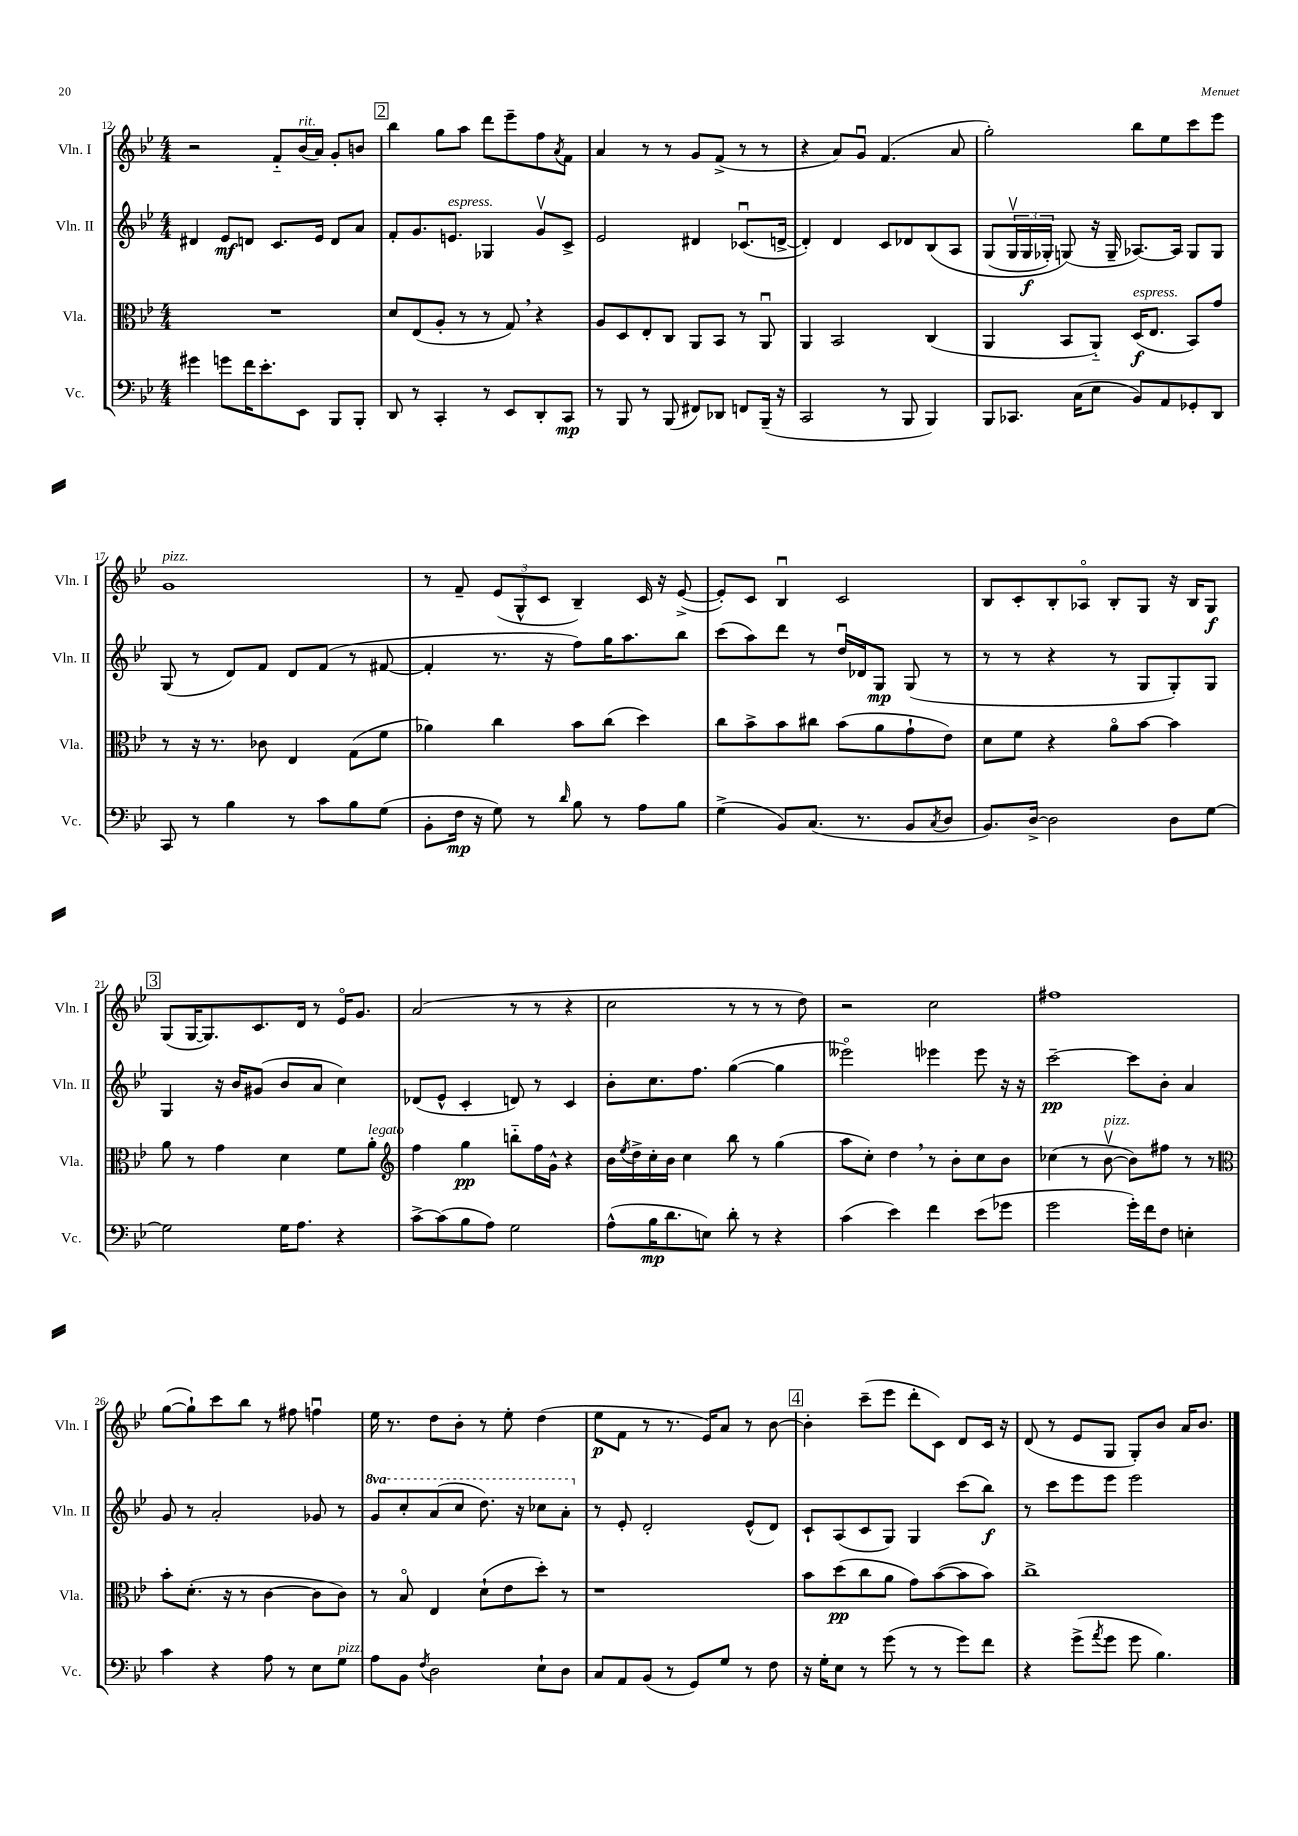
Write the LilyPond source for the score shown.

<<
\new StaffGroup <<
\new Staff = "s0" \with { instrumentName = "Vln. I" shortInstrumentName = "Vln. I" } {
    \clef treble \key bes \major \numericTimeSignature \time 4/4
    r2 f'8-_ bes'16^\markup { \italic "rit." }( a'16) g'8-. b'8 |
    \mark \markup { \box "2" } bes''4 g''8 a''8 d'''8 ees'''8-- f''8 \acciaccatura { a'8 } f'8 |
    a'4 r8 r8 g'8 f'8->( r8 r8 |
    r4 a'8) g'8\downbow f'4.( a'8 |
    g''2-.) bes''8 ees''8 c'''8 ees'''8 |
    g'1^\markup { \italic "pizz." } |
    r8 f'8-- \tuplet 3/2 { ees'8( g8-^ c'8 } bes4--) c'16 r16 ees'8~->( |
    ees'8-.) c'8 bes4\downbow c'2 |
    bes8 c'8-. bes8-. aes8\flageolet bes8-. g8 r16 bes16 g8\f |
    \mark \markup { \box "3" } g8( g16~ g8.) c'8. d'16 r8 ees'16\flageolet g'8. |
    a'2( r8 r8 r4 |
    c''2 r8 r8 r8 d''8) |
    r2 c''2 |
    fis''1 |
    g''8~( g''8-!) c'''8 bes''8 r8 fis''8 f''4\downbow |
    ees''16 r8. d''8 bes'8-. r8 ees''8-. d''4( |
    ees''8\p f'8 r8 r8. ees'16) a'8 r8 bes'8~ |
    \mark \markup { \box "4" } bes'4-. c'''8--( ees'''8 d'''8-. c'8) d'8 c'16 r16 |
    d'8( r8 ees'8 g8 g8-.) bes'8 a'16 bes'8. \bar "|." |
}
\new Staff = "s1" \with { instrumentName = "Vln. II" shortInstrumentName = "Vln. II" } {
    \clef treble \key bes \major \numericTimeSignature \time 4/4 \set Staff.ottavationMarkups = #ottavation-simple-ordinals
    dis'4 ees'8\mf d'8 c'8. ees'16 d'8 a'8 |
    \mark \markup { \box "2" } f'8-. g'8. e'8.^\markup { \italic "espress." } ges4 g'8\upbow c'8-> |
    ees'2 dis'4 ces'8.\downbow( d'16~-> |
    d'4-.) d'4 c'8 des'8 bes8\( a8 |
    g8( \tuplet 3/2 { g16\upbow g16\f ges16-.) } g8(\) r16 g16-- aes8.~) aes16 g8 g8 |
    g8( r8 d'8) f'8 d'8 f'8( r8 fis'8~ |
    fis'4-. r8. r16 f''8) g''16 a''8. bes''8 |
    c'''8( a''8) d'''8 r8 d''16\downbow des'16 g8\mp g8( r8 |
    r8 r8 r4 r8 g8 g8-.) g8 |
    \mark \markup { \box "3" } g4 r16 bes'16 gis'8( bes'8 a'8 c''4) |
    des'8( ees'8-^ c'4-. d'8) r8 c'4 |
    bes'8-. c''8. f''8. g''4~( g''4 |
    eeses'''2\flageolet) ees'''4 ees'''8 r16 r16 |
    c'''2~--\pp c'''8 bes'8-. a'4 |
    g'8 r8 a'2-. ges'8 r8 |
    \ottava #1 g''8 c'''8-. a''8( c'''8 d'''8.) r16 ces'''8 a''8-. \ottava #0 |
    r8 ees'8-. d'2-. ees'8-^( d'8) |
    \mark \markup { \box "4" } c'8-! a8( c'8 g8) g4 c'''8( bes''8\f) |
    r8 c'''8 ees'''8 ees'''8 ees'''2 \bar "|." |
}
\new Staff = "s2" \with { instrumentName = "Vla." shortInstrumentName = "Vla." } {
    \clef alto \key bes \major \numericTimeSignature \time 4/4
    R1 |
    \mark \markup { \box "2" } d'8 ees8( a8-. r8 r8 g8) \breathe r4 |
    a8 d8 ees8-. c8 a,8 bes,8 r8 a,8\downbow |
    a,4 bes,2 c4( |
    a,4 bes,8 a,8-_) d16\f^\markup { \italic "espress." }( ees8. bes,8) g'8 |
    r8 r16 r8. ces'8 ees4 g8( f'8 |
    aes'4) c''4 bes'8 c''8( d''4) |
    c''8 bes'8-> bes'8 cis''8 bes'8( a'8 g'8-! ees'8) |
    d'8 f'8 r4 a'8\flageolet bes'8~ bes'4 |
    \mark \markup { \box "3" } a'8 r8 g'4 d'4 f'8 a'8-.^\markup { \italic "legato" } |
    \clef treble f''4 g''4\pp b''8-_ f''16 g'16-^ r4 |
    bes'16 \acciaccatura { ees''8 } d''16-> c''16-. bes'16 c''4 bes''8 r8 g''4( |
    a''8 c''8-.) d''4 \breathe r8 bes'8-. c''8 bes'8 |
    ces''4( r8 bes'8~\upbow^\markup { \italic "pizz." } bes'8) fis''8 r8 r8 |
    \clef alto bes'8-. d'8.-.( r16 r8 c'4~ c'8 c'8) |
    r8 bes8\flageolet ees4 d'8-!( ees'8 d''8-.) r8 |
    r1 |
    \mark \markup { \box "4" } bes'8 d''8\pp( c''8 a'8 g'8) bes'8~( bes'8 bes'8) |
    c''1-> \bar "|." |
}
\new Staff = "s3" \with { instrumentName = "Vc." shortInstrumentName = "Vc." } {
    \clef bass \key bes \major \numericTimeSignature \time 4/4
    gis'4 g'8 f'16 ees'8.-. ees,8 bes,,8 bes,,8-. |
    \mark \markup { \box "2" } d,8 r8 c,4-. r8 ees,8 d,8-. c,8\mp |
    r8 bes,,8 r8 bes,,8( fis,8) des,8 f,8 bes,,16--( r16 |
    c,2 r8 bes,,8 bes,,4) |
    bes,,8 ces,8. c16( ees8 bes,8) a,8 ges,8-. d,8 |
    c,8 r8 bes4 r8 c'8 bes8 g8( |
    bes,8-. f16\mp r16 g8) r8 \grace { d'16 } bes8 r8 a8 bes8 |
    g4->( bes,8) c8.( r8. bes,8 \acciaccatura { c8 } d8 |
    bes,8.) d16~-> d2 d8 g8~ |
    \mark \markup { \box "3" } g2 g16 a8. r4 |
    c'8~-> c'8( bes8 a8) g2 |
    a8-^( bes16\mp d'8. e8) d'8-. r8 r4 |
    c'4( ees'4) f'4 ees'8( ges'8 |
    g'2 g'16-.) f'16 f8 e4-. |
    c'4 r4 a8 r8 ees8 g8^\markup { \italic "pizz." } |
    a8 bes,8 \acciaccatura { f8 } d2 ees8-! d8 |
    c8 a,8 bes,8( r8 g,8) g8 r8 f8 |
    \mark \markup { \box "4" } r16 g16-. ees8 r8 g'8( r8 r8 g'8) f'8 |
    r4 g'8->( \acciaccatura { a'8 } g'8 g'8 bes4.) \bar "|." |
}
>>
>>
\layout { \context { \Score currentBarNumber = #12 } }
